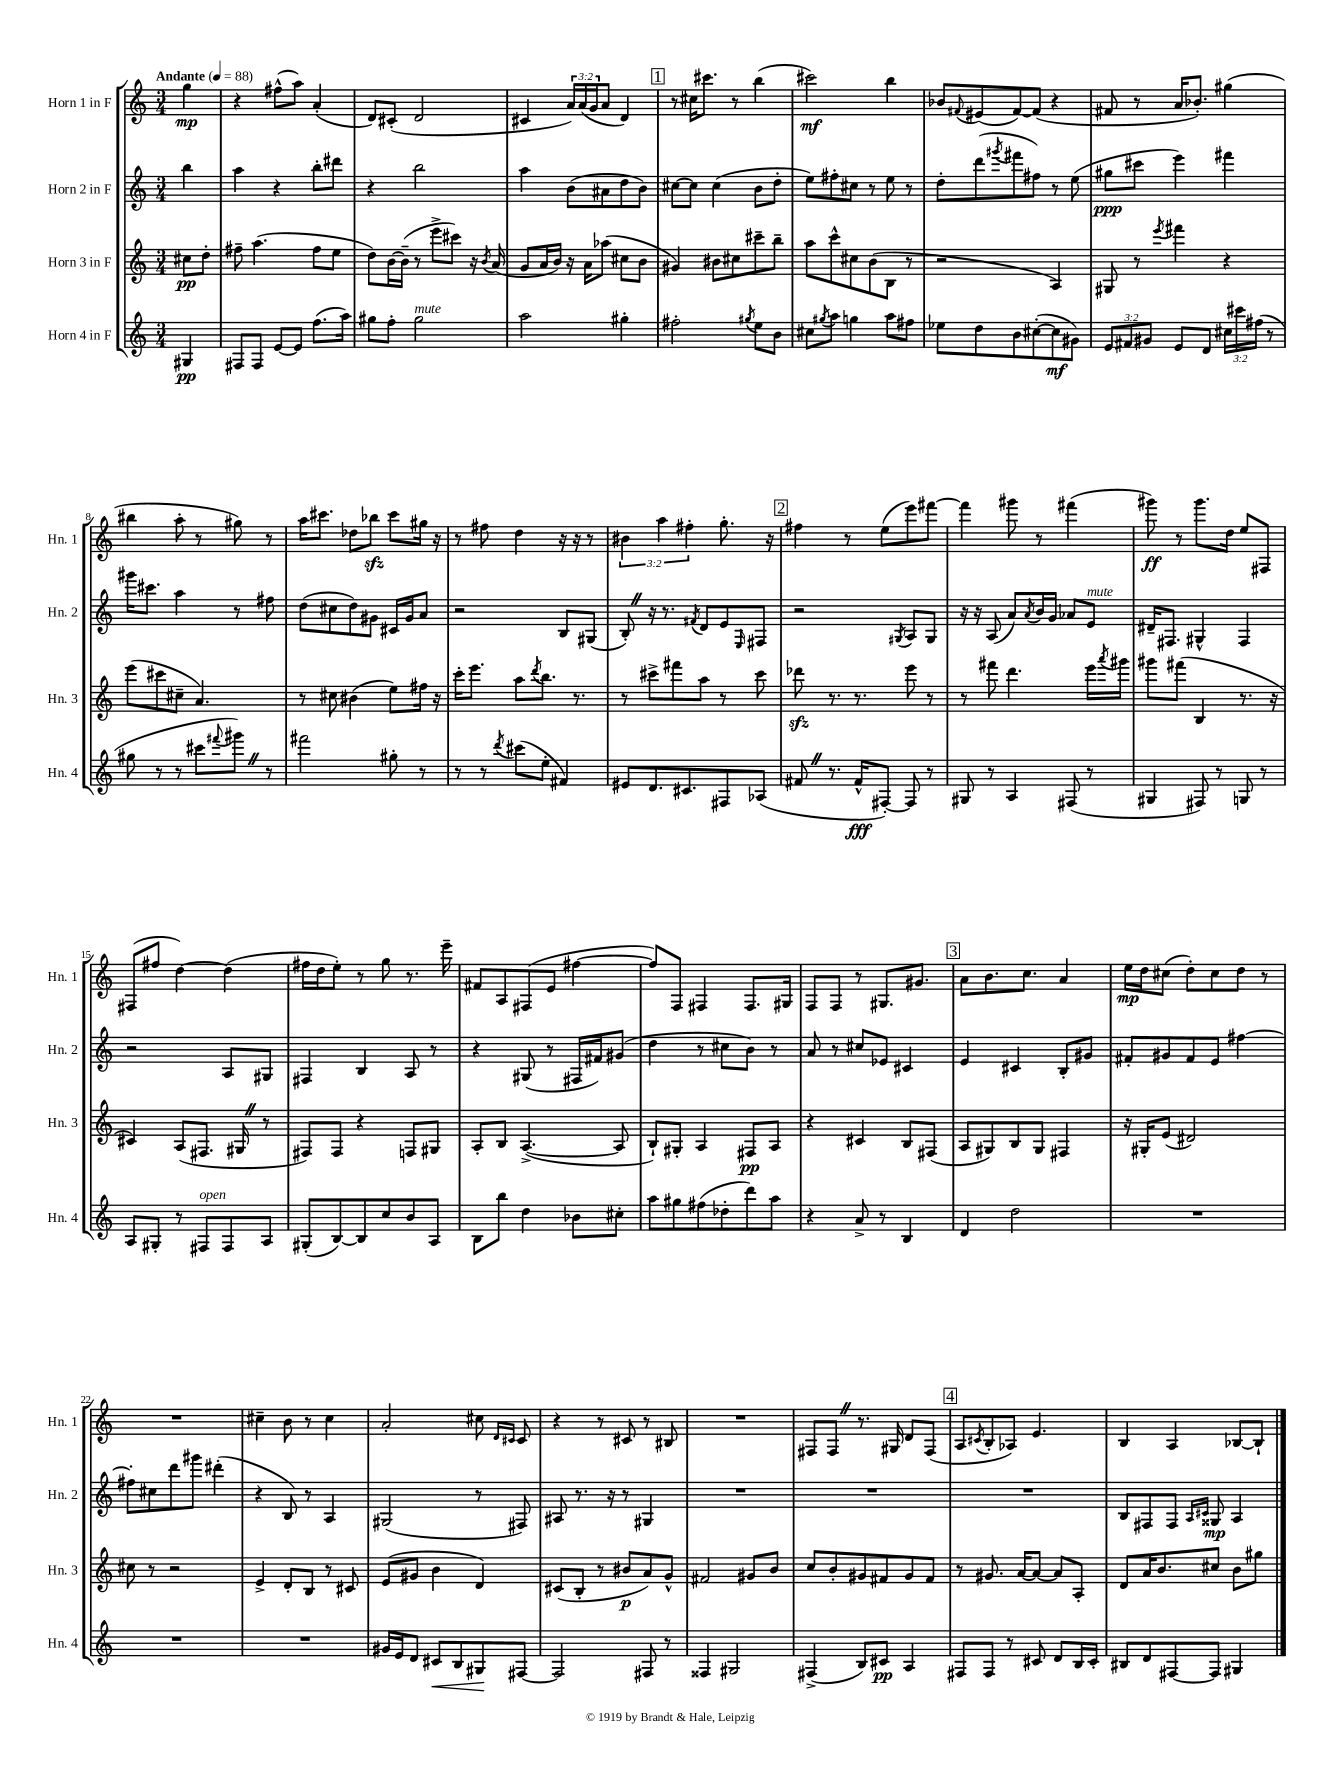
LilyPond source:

<<
\new StaffGroup <<
\new Staff = "s0" \with { instrumentName = "Horn 1 in F" shortInstrumentName = "Hn. 1" } {
    \clef treble \key c \major \numericTimeSignature \time 3/4 \override Staff.TupletNumber.text = #tuplet-number::calc-fraction-text \partial 4 \tempo "Andante" 4 = 88
    g''4\mp |
    r4 fis''8-^( a''8) a'4-.( |
    d'8) cis'8-.( d'2 |
    cis'4 \tuplet 3/2 { a'16) a'16( g'16 } a'8 d'4) |
    \mark \markup { \box "1" } r8 cis''16 cis'''8. r8 b''4( |
    cis'''2\mf) b''4 |
    bes'8 \appoggiatura { fis'8 } eis'8( fis'8~) fis'8( r4 |
    fis'8 r8 a'16 bes'8.-.) gis''4( |
    bis''4 a''8-. r8 gis''8) r8 |
    a''16 cis'''8. des''8 bes''8\sfz cis'''8 gis''16 r16 |
    r8 fis''8 d''4 r16 r16 r8 |
    \tuplet 3/2 { bis'4 a''4 fis''4-. } g''8.-. r16 |
    \mark \markup { \box "2" } fis''4 r8 e''8( e'''8) fis'''8~ |
    fis'''4 gis'''8 r8 fis'''4( |
    gis'''8\ff) r8 gis'''8. d''16 e''8 fis8 |
    fis8( fis''8 d''4~) d''4( |
    fis''16 d''16 e''8-.) r8 g''8 r8. e'''16-- |
    fis'8 a8 fis8( e'8 fis''4~ |
    fis''8) f8 fis4 fis8. gis16 |
    f8 f8 r8 gis8. gis'8. |
    \mark \markup { \box "3" } a'8 b'8. c''8. a'4 |
    e''16\mp d''16 cis''8( d''8-.) cis''8 d''8 r8 |
    R2. |
    cis''4-- b'8 r8 cis''4 |
    a'2-. cis''8 \grace { d'16 cis'16 } cis'8 |
    r4 r8 cis'8 r8 bis8 |
    R2. |
    fis8 fis8 \once \override BreathingSign.text = \markup { \musicglyph "scripts.caesura.straight" } \breathe r8. gis16 d'8 fis8( |
    \mark \markup { \box "4" } a8 \acciaccatura { cis'8 } b8-. aes8) e'4. |
    b4 a4 bes8~ bes8-! \bar "|." |
}
\new Staff = "s1" \with { instrumentName = "Horn 2 in F" shortInstrumentName = "Hn. 2" } {
    \clef treble \key c \major \numericTimeSignature \time 3/4 \partial 4
    b''4 |
    a''4 r4 b''8-. dis'''8 |
    r4 b''2 |
    a''4 b'8( ais'8 d''8 b'8) |
    \mark \markup { \box "1" } cis''8~ cis''8 cis''4( b'8 d''8-. |
    e''8) fis''8-. cis''8 r8 e''8 r8 |
    d''8-. d'''8( \acciaccatura { gis'''8 } fis'''8 fis''8) r8 e''8( |
    gis''8\ppp cis'''8 e'''4) fis'''4 |
    gis'''16 cis'''8. a''4 r8 fis''8 |
    d''8( cis''8 d''8) gis'8 cis'16 gis'16 a'8 |
    r2 b8 gis8( |
    b8-.) \once \override BreathingSign.text = \markup { \musicglyph "scripts.caesura.straight" } \breathe r16 r8. \acciaccatura { fis'8 } d'8 e'8 \grace { e16 } fis8 |
    \mark \markup { \box "2" } r2 \acciaccatura { gis8 } a8 gis8 |
    r16 r16 a8( a'8) \acciaccatura { a'8 } b'16 g'16 aes'8 e'8^\markup { \italic "mute" } |
    dis'16-- fis8. gis4-^ fis4 |
    r2 a8 gis8 |
    fis4 b4 a8 r8 |
    r4 gis8( r8 fis16 fis'16) gis'8( |
    d''4 r8 cis''8 b'8) r8 |
    a'8 r8 cis''8 ees'8 cis'4 |
    \mark \markup { \box "3" } e'4 cis'4 b8-. gis'8 |
    fis'8-. gis'8 fis'8 e'8 fis''4~ |
    fis''8-. cis''8 d'''8 gis'''8 dis'''4-.( |
    r4 b8) r8 a4 |
    gis2( r8 fis8) |
    ais8 r8. r16 r8 gis4 |
    R2. |
    R2. |
    \mark \markup { \box "4" } R2. |
    b8 fis8 fis8 \grace { a16 cis'16 } gisis8\mp a4 \bar "|." |
}
\new Staff = "s2" \with { instrumentName = "Horn 3 in F" shortInstrumentName = "Hn. 3" } {
    \clef treble \key c \major \numericTimeSignature \time 3/4 \partial 4
    cis''8\pp d''8-. |
    fis''8-- a''4.( fis''8 e''8 |
    d''8) b'16~ b'16--( r8 e'''8-> cis'''8) r16 \acciaccatura { b'8 } a'16( |
    g'8 a'16 b'16) r16 a'16 aes''8( cis''8 b'8 |
    \mark \markup { \box "1" } gis'4) bis'8 cis''8 cis'''8-- b''8-- |
    a''8 c'''8-^ cis''8 b'8( b8 r8 |
    r2 a4) |
    gis8 r8 \acciaccatura { e'''8 } fis'''4 r4 |
    e'''8( cis'''8 cis''8-- a'4.) |
    r8 cis''8 bis'4( e''8) fis''16 r16 |
    c'''16-. e'''8. a''8 \acciaccatura { d'''8 } b''8. r8. |
    r8 cis'''8-> fis'''8 a''8 r8 cis'''8 |
    \mark \markup { \box "2" } des'''8\sfz r8. r8. e'''8 r8 |
    r8 fis'''8 d'''4. e'''16 \acciaccatura { a'''8 } gis'''16 |
    gis'''8 fis'''8( b4 r8. r16 |
    cis'4) a8( fis8. gis16 \once \override BreathingSign.text = \markup { \musicglyph "scripts.caesura.straight" } \breathe r8 |
    fis8) fis8 r4 f8 gis8 |
    a8-. b8 a4.~->( a8 |
    b8-!) gis8-. a4 fis8\pp a8 |
    r4 cis'4 b8 fis8( |
    \mark \markup { \box "3" } a8 gis8) b8 gis8 fis4 |
    r16 gis16-. e'8( dis'2) |
    cis''8 r8 r2 |
    e'4-> d'8-. b8 r8 cis'8 |
    e'8( gis'8 b'4 d'4) |
    cis'8( b8-. r8 bis'8\p a'8) g'8-^ |
    fis'2 gis'8 b'8 |
    c''8 b'8-. gis'8 fis'8 gis'8 fis'8 |
    \mark \markup { \box "4" } r8 gis'8. a'16~ a'8~ a'8 a8-. |
    d'8 a'16 b'8. cis''8 b'8 gis''8 \bar "|." |
}
\new Staff = "s3" \with { instrumentName = "Horn 4 in F" shortInstrumentName = "Hn. 4" } {
    \clef treble \key c \major \numericTimeSignature \time 3/4 \override Staff.TupletNumber.text = #tuplet-number::calc-fraction-text \partial 4
    gis4\pp |
    fis8 fis8 e'8~ e'8 f''8.( a''16) |
    gis''8 f''8-. gis''2^\markup { \italic "mute" } |
    a''2 gis''4-. |
    \mark \markup { \box "1" } fis''2-. \acciaccatura { gis''8 } e''8 b'8 |
    cis''8 \acciaccatura { gis''8 } a''8 g''4 a''8 fis''8 |
    ees''8 d''8 b'8 cis''8~-.( cis''8\mf gis'8) |
    \tuplet 3/2 { e'8 fis'8 gis'8 } e'8 d'8 \tuplet 3/2 { cis''16 cis'''16 fis''16( } r8 |
    gis''8 r8 r8 cis'''8 \appoggiatura { fis'''8 } gis'''8) \once \override BreathingSign.text = \markup { \musicglyph "scripts.caesura.straight" } \breathe r8 |
    fis'''2 gis''8-. r8 |
    r8 r8 \acciaccatura { d'''8 } cis'''8( e''8-. fis'4) |
    eis'8 d'8. cis'8. fis8 aes8( |
    \mark \markup { \box "2" } fis'8 \once \override BreathingSign.text = \markup { \musicglyph "scripts.caesura.straight" } \breathe r8. fis'16-^\fff fis8~-.) fis8 r8 |
    gis8 r8 a4 fis8( r8 |
    gis4 fis8) r8 g8 r8 |
    a8 gis8-. r8 fis8^\markup { \italic "open" } fis8 a8 |
    gis8-.( b8~) b8 c''8 b'8 a8 |
    b8 b''8 d''4 bes'8 cis''8-. |
    a''8 gis''8 fis''8( des''8-. d'''8) a''8 |
    r4 a'8-> r8 b4 |
    \mark \markup { \box "3" } d'4 d''2 |
    R2. |
    R2. |
    R2. |
    gis'16 e'16 d'8 cis'8\< b8 gis8\! fis8~ |
    fis2 fis8 r8 |
    fisis4 gis2 |
    fis4->( b8) cis'8\pp a4 |
    \mark \markup { \box "4" } fis8 fis8 r8 cis'8 d'8 b16 cis'16-. |
    bis8 d'8 fis8~ fis8 gis4 \bar "|." |
}
>>
>>
